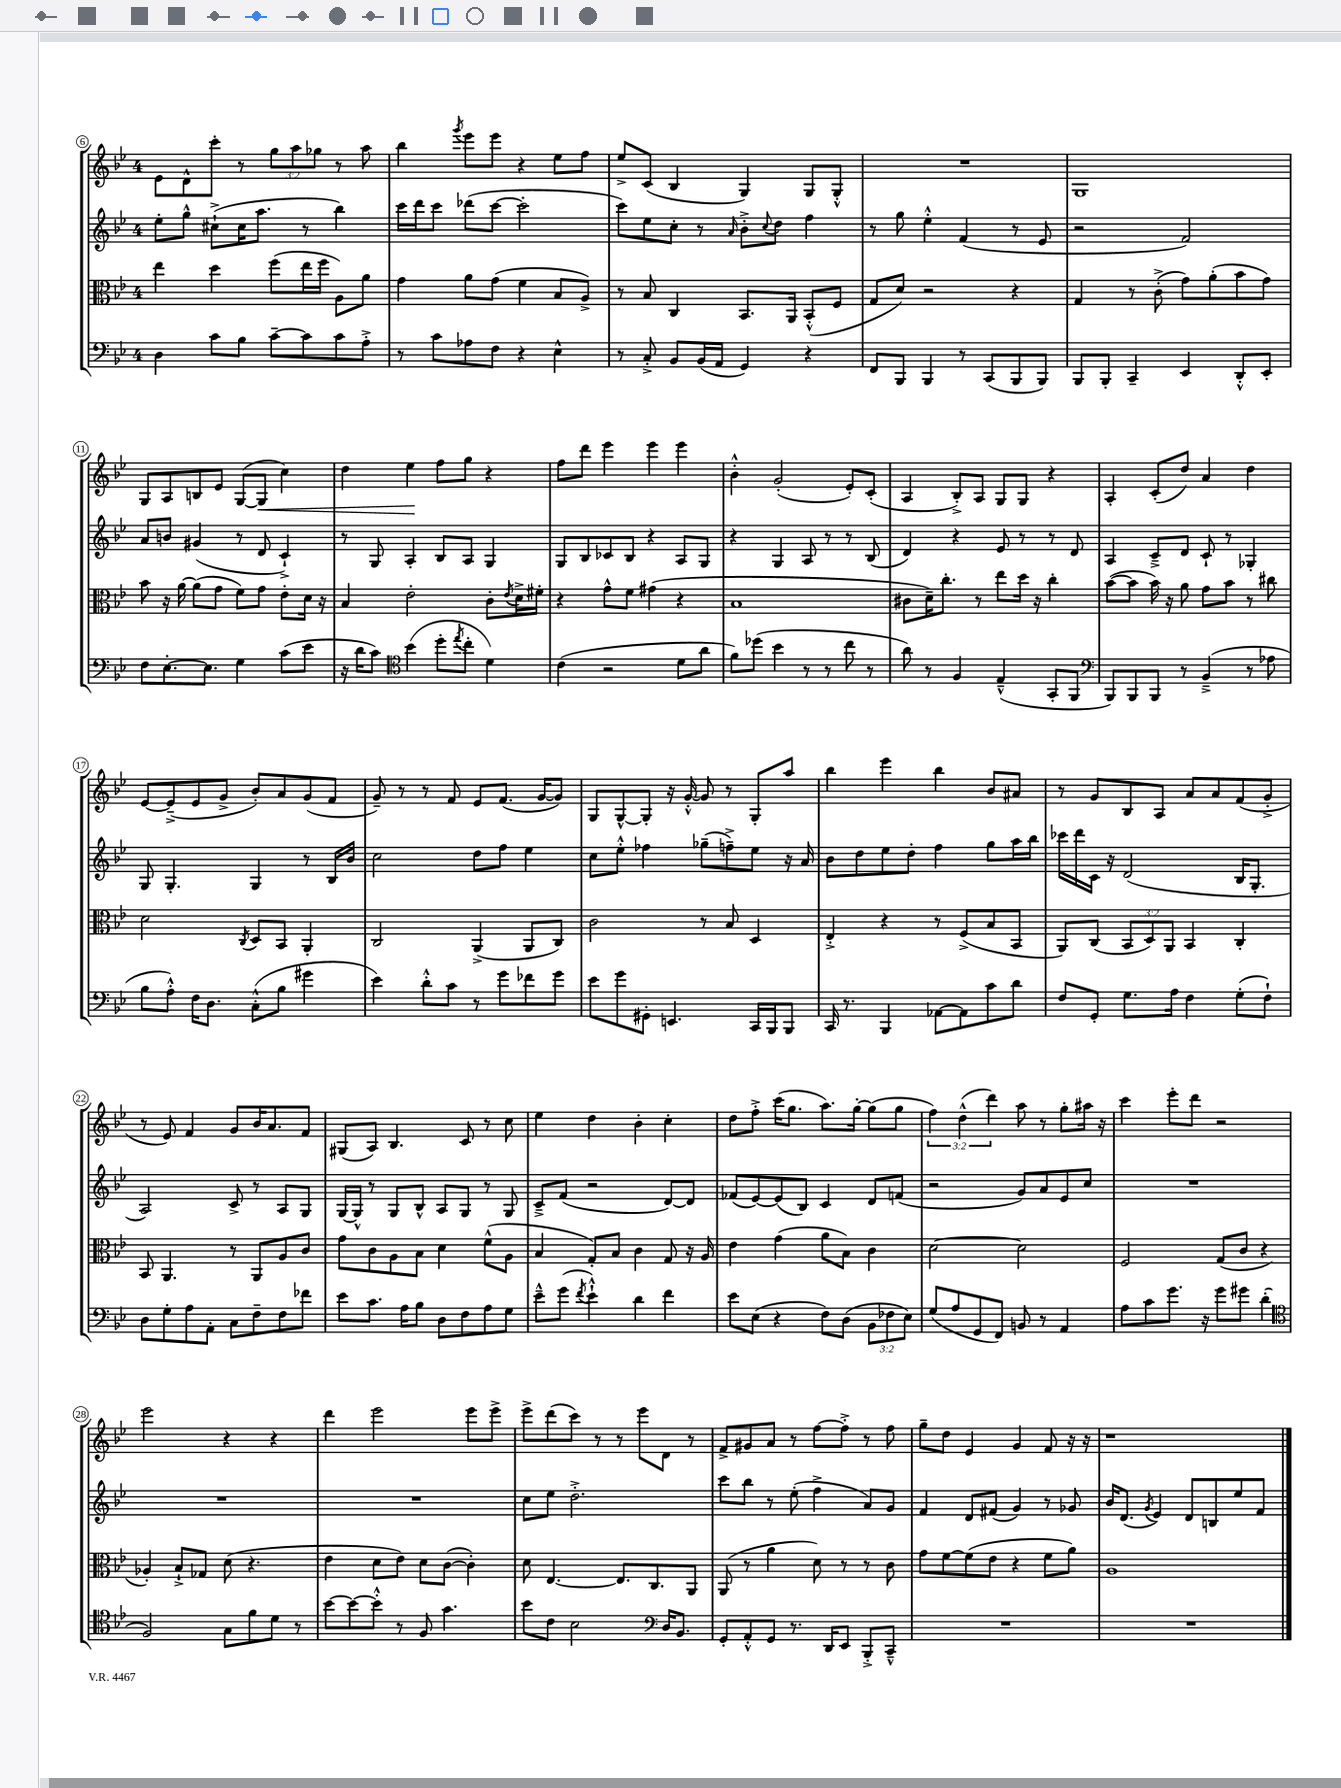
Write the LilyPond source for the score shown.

<<
\new StaffGroup <<
\new Staff = "s0" {
    \clef treble \key bes \major \once \override Staff.TimeSignature.style = #'single-digit \time 4/4 \override Staff.TupletNumber.text = #tuplet-number::calc-fraction-text
    ees'8 d'8-^ c'''8-. r8 \tuplet 3/2 { g''8 a''8 ges''8 } r8 a''8 |
    bes''4 \acciaccatura { g'''8 } ees'''8 ees'''8 r4 ees''8 f''8 |
    ees''8-> c'8( bes4 g4) g8 g8-.-^ |
    R1 |
    g1 |
    g8 a8 b8 ees'8 g8~( g8\< c''4) |
    d''4 ees''4\! f''8 g''8 r4 |
    f''8 d'''8 ees'''4 ees'''4 ees'''4 |
    bes'4-.-^ g'2-.( ees'8-.) c'8-.( |
    a4 bes8-.->) a8 g8 g8 r4 |
    a4-. c'8-.( d''8) a'4 d''4 |
    ees'8~ ees'8--->( ees'8 g'8-> bes'8-.) a'8 g'8( f'8 |
    g'8--) r8 r8 f'8 ees'8 f'8.( g'16~ g'8) |
    g8 g8~-^ g8-. r16 g'16~-.-^ g'8 r8 g8-. a''8 |
    bes''4 ees'''4 bes''4 bes'8 ais'8 |
    r8 g'8 bes8 a8 a'8 a'8 f'8( g'8-.-> |
    r8 ees'8) f'4 g'8 bes'16 a'8. f'8 |
    gis8( a8) bes4. c'8 r8 c''8 |
    ees''4 d''4 bes'4-. c''4-. |
    d''8 f''8-.-> c'''16( g''8. a''8.) g''16~-. g''8( g''8 |
    \tuplet 3/2 { f''4) d''4-^( d'''4) } a''8 r8 g''8-. ais''16 r16 |
    c'''4 ees'''8-. d'''8 r2 |
    ees'''2 r4 r4 |
    d'''4 ees'''2 ees'''8 ees'''8-> |
    ees'''8-> d'''8( c'''8) r8 r8 ees'''8 d'8 r8 |
    f'8-> gis'8 a'8 r8 f''8~ f''8-.-> r8 f''8 |
    g''8-- d''8 ees'4 g'4 f'8 r16 r16 |
    r1 \bar "|." |
}
\new Staff = "s1" {
    \clef treble \key bes \major \once \override Staff.TimeSignature.style = #'single-digit \time 4/4
    ees''8-. g''8-^ cis''8-!->( cis''16 a''8. r8 bes''4) |
    c'''16 d'''16 c'''8 des'''8( c'''8~ c'''2-. |
    c'''8) ees''8 c''8-. r8 \grace { a'16 } bes'8-.-> \appoggiatura { c''8 } d''8 f''4 |
    r8 g''8 ees''4-.-^ f'4( r8 ees'8 |
    r2 f'2) |
    a'8 b'8 gis'4( r8 d'8 c'4-!->) |
    r8 g8 a4-. bes8 a8 g4 |
    g8 bes8 ces'8 bes8 r4 a8 g8 |
    r4 g4 a8 r8 r8 bes8( |
    d'4) r4 ees'8 r8 r8 d'8 |
    a4 c'8---> d'8 c'8-! r8 ges4-. |
    g8 g4.-. g4 r8 bes16 bes'16 |
    c''2 d''8 f''8 ees''4 |
    c''8 ees''8-.-^ fes''4 ges''8--( f''8--->) ees''8 r16 a'16 |
    bes'8 d''8 ees''8 d''8-. f''4 g''8 a''16 bes''16 |
    ces'''16 d'''16 c'16 r16 d'2( bes16 g8.-. |
    a2) c'8-> r8 a8 g8 |
    g16~ g16-^ r8 g8 bes8-^ a8 g8 r8 g8 |
    c'8---> f'8( r2 d'8~) d'8 |
    fes'8( ees'8~) ees'8( bes8) c'4 d'8 f'8( |
    r2 g'8) a'8 ees'8 c''8 |
    R1 |
    R1 |
    R1 |
    c''8 ees''8 d''2.-.-> |
    c'''8 bes''8 r8 ees''8-.( f''4-> a'8) g'8 |
    f'4 d'8 fis'8( g'4) r8 ges'8 |
    bes'16 d'8.( \acciaccatura { g'8 } ees'4) d'8 b8 ees''8 f'8 \bar "|." |
}
\new Staff = "s2" {
    \clef alto \key bes \major \once \override Staff.TimeSignature.style = #'single-digit \time 4/4 \override Staff.TupletNumber.text = #tuplet-number::calc-fraction-text
    ees''4 d''4 f''8( ees''16 f''16 a8) a'8 |
    g'4 a'8 g'8( f'4 bes8 a8->) |
    r8 bes8 c4 bes,8. a,16 bes,8-.-^( f8 |
    g8 d'8) r2 r4 |
    g4 r8 c'8-.->( g'8) a'8-.( bes'8 g'8) |
    bes'8 r16 a'16~ a'8( g'8 f'8) g'8 ees'8-. d'16 r16 |
    bes4 ees'2-. c'8-. \acciaccatura { ees'8 } d'16-> fis'16-. |
    r4 g'8-^ f'8 gis'4( r4 |
    bes1 |
    cis'8 d'16--) c''8.-. r8 ees''8 d''16 r16 c''4-. |
    bes'8~( bes'8 bes'16) r16 a'8 g'8 bes'8 r8 cis''8 |
    d'2 \acciaccatura { c8 } d8 bes,8 a,4-. |
    c2 a,4->( a,8 c8) |
    c'2 r8 bes8 d4 |
    ees4-.-> r4 r8 f8->( bes8 bes,8 |
    a,8) c8( \tuplet 3/2 { bes,8 d8) a,8 } bes,4 c4-. |
    bes,8 a,4. r8 a,8 a8 c'8 |
    g'8 c'8 a8 bes8 d'4 f'8-^( a8 |
    bes4 g8-.) bes8 c'4 g8 r16 a16 |
    ees'4 g'4( a'8 bes8) c'4 |
    d'2~ d'2 |
    f2 g8( c'8 r4 |
    aes4-.) bes8-!-> ges8 d'8( r4. |
    ees'4 d'8 ees'8) d'8 c'8~( c'4-.) |
    d'8 ees4.~ ees8. c8. a,8 |
    a,8( r8 a'4 d'8) r8 r8 c'8 |
    g'8 f'8~ f'8( ees'8 r4 f'8 a'8) |
    a1 \bar "|." |
}
\new Staff = "s3" {
    \clef bass \key bes \major \once \override Staff.TimeSignature.style = #'single-digit \time 4/4 \override Staff.TupletNumber.text = #tuplet-number::calc-fraction-text
    d4 c'8 bes8 c'8~-- c'8 c'8 a8-.-> |
    r8 c'8 aes8 f8 r4 ees4-^ |
    r8 c8-.-> bes,8 bes,16( a,16 g,4) r4 |
    f,8 bes,,8 bes,,4 r8 c,8( bes,,8 bes,,8) |
    bes,,8 bes,,8-. c,4-- ees,4 d,8-.-^ ees,8-. |
    f8 ees8.~-. ees8. g4 c'8( ees'8 |
    r16 d'16 c'8) \clef tenor bes'4( d''8-. \acciaccatura { ees''8 } c''8-. d'4) |
    c'4( r2 d'8 a'8 |
    f'8) des''8( bes'4 r8 r8 c''8 r8 |
    a'8) r8 f4 ees4---^( g,8-. f,8 |
    \clef bass bes,,8) bes,,8 bes,,8 r8 bes,4--->( r8 aes8 |
    bes8 a8-.-^) f16 d8. c8-.-^( bes8 gis'4 |
    ees'4) d'8-.-^ c'8 r8 g'8 fes'8 g'8 |
    ees'8 g'8 gis,8-. e,4. c,16 bes,,16 bes,,8 |
    c,16 r8. bes,,4 aes,8~ aes,8 c'8 d'8 |
    f8 g,8-. g8. a16 f4 g8-.( f8-!) |
    d8 g8-. a8 a,8-. c8 f8-- f8 fes'8 |
    ees'8 c'8. a16 bes8 d8 f8 a8 g8 |
    ees'8---^ g'8( \acciaccatura { f'8 } ees'4-!-^) d'4 f'4 |
    ees'8 ees8( r4 f8) d8( \tuplet 3/2 { bes,8 fes8 ees8) } |
    g8( a8 g,8 f,8) b,8 r8 a,4 |
    a8 c'8 g'8. r16 g'8 gis'8 d'4-.( |
    \clef tenor f2) g8 f'8 d'8 r8 |
    bes'8~ bes'8~ bes'8-.-^ r8 f8 g'4. |
    bes'8 c'8 bes2 \clef bass d16 bes,8. |
    g,8-. a,8-.-^ g,8 r8. d,16 ees,8 bes,,8-.-> c,8---^ |
    R1 |
    R1 \bar "|." |
}
>>
>>
\layout { \context { \Score currentBarNumber = #6 \override BarNumber.stencil = #(make-stencil-circler 0.1 0.3 ly:text-interface::print) } }
